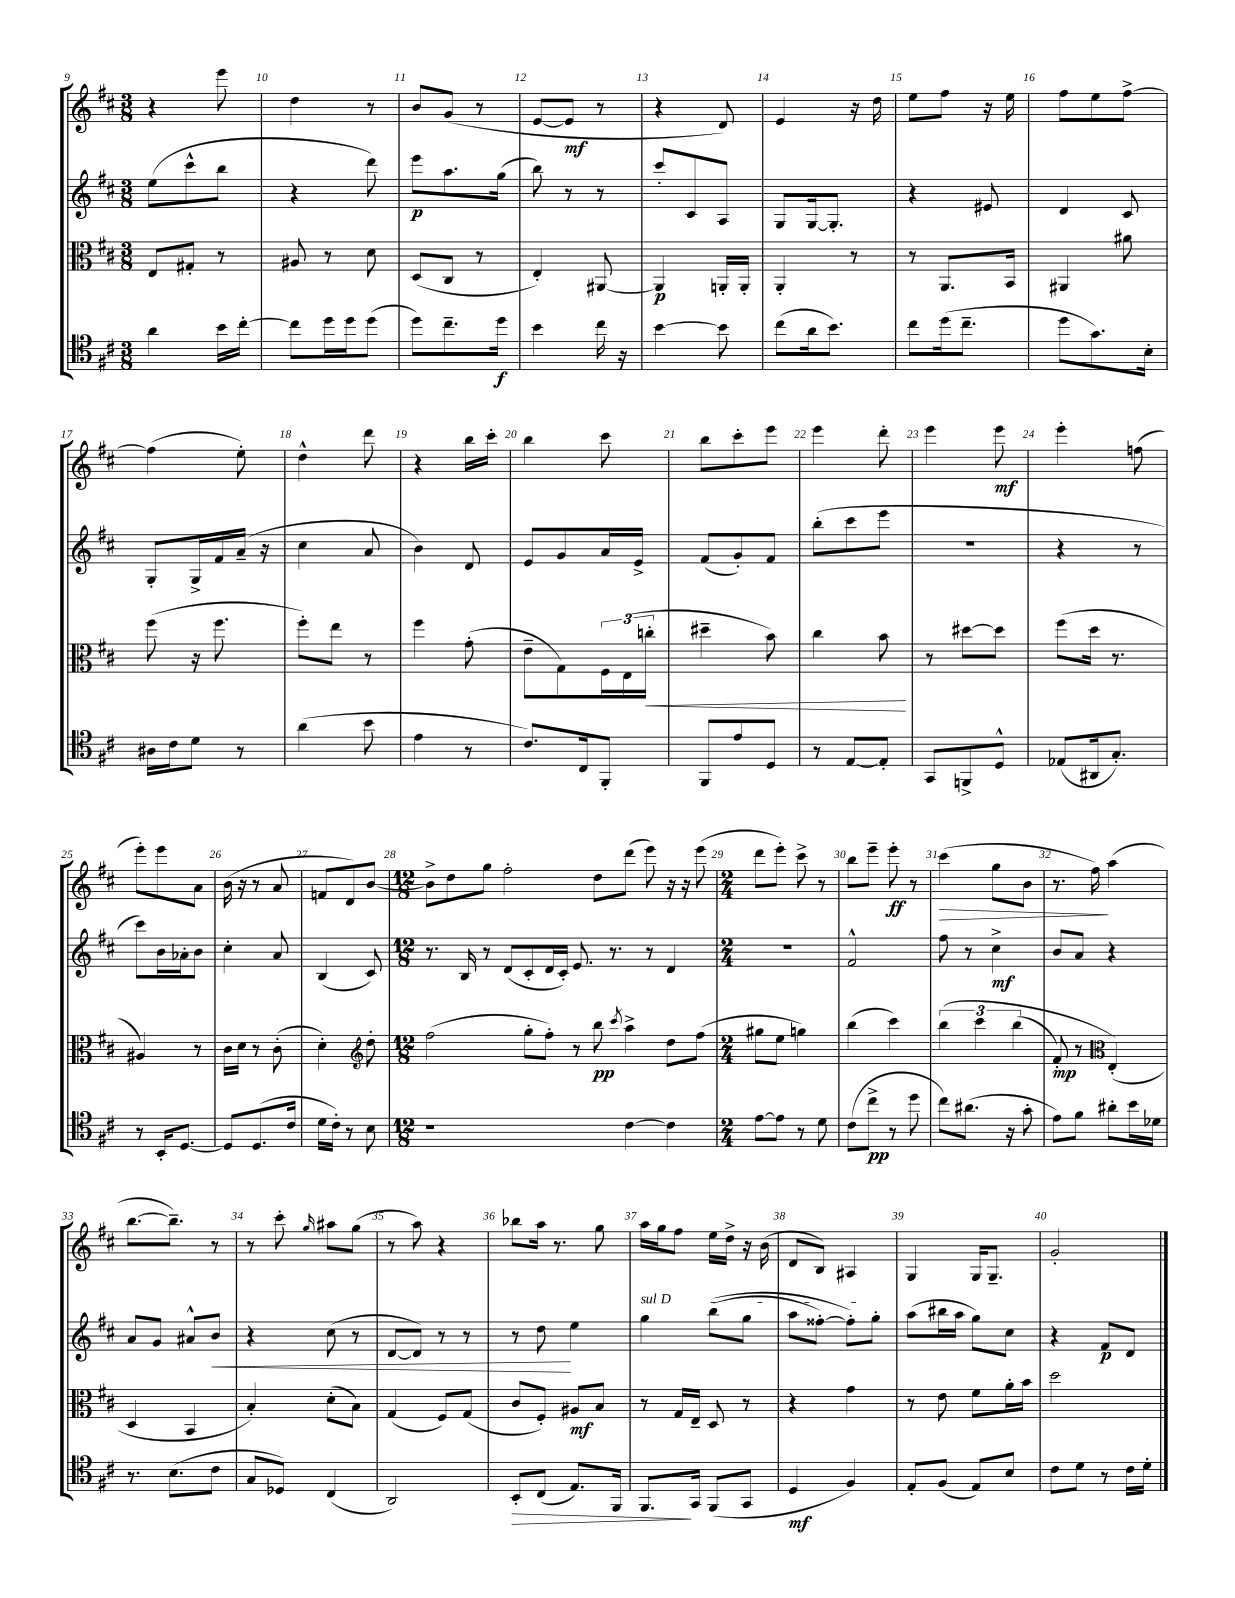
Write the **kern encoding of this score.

**kern	**kern	**kern	**kern
*staff4	*staff3	*staff2	*staff1
*clefC4	*clefC3	*clefG2	*clefG2
*k[f#c#]	*k[f#c#]	*k[f#c#]	*k[f#c#]
*M3/8	*M3/8	*M3/8	*M3/8
4a	8E	(8ee	4r
.	8G#'	8ccc#^^	.
16b	8r	8bb	8eee
[16cc#'	.	.	.
=	=	=	=
8cc#]	8A#	4r	4dd
16dd	8r	.	.
16dd	.	.	.
(8dd	8d	8ddd)	8r
=	=	=	=
8dd)	(8D	8eee	8b
8.cc#~	8C#	8.aa	(8g
.	8r	.	8r
16dd	.	(16gg	.
=	=	=	=
4b	4E')	8bb)	[8e
.	.	8r	8e]
16cc#	[8AA#	8r	8r
16r	.	.	.
=	=	=	=
[4b	4AA#]	8ccc#'	4r
.	.	8c#	.
8b]	16AA'	8A	8d)
.	16AA'	.	.
=	=	=	=
(8cc#	4AA'	8G	4e
16a	.	[16G	.
8.b)	.	8.G']	.
.	8r	.	16r
.	.	.	16dd
=	=	=	=
8cc#	8r	4r	8ee
(16dd	8.AA	.	8ff#
8.cc#~	.	.	.
.	.	8e#	16r
.	16BB	.	16ee
=	=	=	=
8dd	4AA#	4d	8ff#
8.g)	.	.	8ee
.	8a#	8c#	[8ff#^
16B'	.	.	.
=	=	=	=
16A#	(8ff#	8G'	(4ff#]
16c#	.	.	.
8d	16r	16G^	.
.	8.ff#	16f#	.
8r	.	(16a~	8ee')
.	.	16r	.
=	=	=	=
(4a	8ff#')	4cc#	4dd^^
.	8ee	.	.
8b	8r	8a	8ddd
=	=	=	=
4e	4ff#	4b)	4r
8r	(8g'	8d	16bb
.	.	.	16ccc#'
=	=	=	=
8.c#)	8e~	8e	4bb
.	8G)	8g	.
16C#	.	.	.
8FF#'	24F#	16a	8ccc#
.	(24E	.	.
.	.	16e^	.
.	24cc'	.	.
=	=	=	=
8FF#	4dd#~	(8f#	8bb
8e	.	8g')	8ccc#'
8D	8b)	8f#	8eee
=	=	=	=
8r	4cc#	(8bb'	4eee
[8E	.	8ccc#	.
8E']	8b	8eee	8ddd'
=	=	=	=
8GG	8r	4.r	4eee
8FF^	[8dd#	.	.
8D^^	8dd#]	.	8eee
=	=	=	=
(8E-	(8ff#	4r	4eee'
16AA#	16dd	.	.
8.G')	8.r	.	.
.	.	8r	(8ff
=	=	=	=
8r	4A#)	8ccc#)	8eee')
16BB'	.	16b	8eee
[8.D	.	16a-'	.
.	8r	8b	8a
=	=	=	=
8D]	16c#	4cc#'	(16b
.	16d	.	16r
(8.D	8r	.	8r
.	(8c#'	8a	8a
16c#	.	.	.
=	=	=	=
16d	4d')	(4B	8f
16c#')	.	.	.
8r	.	.	8d)
*	*clefG2	*	*
8B	8dd'	8c#)	[8b
=	=	=	=
*M12/8	*M12/8	*M12/8	*M12/8
1r	(2ff#	8.r	8b^]
.	.	.	8dd
.	.	16B	.
.	.	8r	8gg
.	.	(8d	2ff#'
.	8gg'	8c#'	.
.	8ff#')	16d	.
.	.	16c#')	.
.	8r	8.e	.
.	8bb	.	8dd
.	.	8.r	.
.	8qccc#	.	.
[4c#	4aa^	.	(8ddd
.	.	8r	8eee)
4c#]	8dd	4d	16r
.	.	.	16r
.	(8ff#	.	(8eee
=	=	=	=
*M2/4	*M2/4	*M2/4	*M2/4
[8e	8gg#	2r	8ddd
8e]	8ee	.	8eee')
8r	4gg)	.	8ccc#^
8d	.	.	8r
=	=	=	=
(8c#	(4bb	2f#^^	8bb
8cc#^	.	.	8eee~
8r	4ccc#)	.	8eee'
8dd	.	.	8r
=	=	=	=
8cc#)	&(6bb	8ff#	(4ccc#
(8.a#	.	8r	.
.	6ccc#	.	.
.	.	4cc#^	8gg
16r	.	.	.
.	(6bb	.	.
8g'	.	.	8b
=	=	=	=
8e)	8f#')	8b	8.r
8f#	8r	8a	.
.	.	.	16ff#)
*	*clefC3	*	*
8a#'	(4E'&)	4r	(4aa
16b	.	.	.
16d-	.	.	.
=	=	=	=
8.r	4D	8a	[8.bb
.	.	8g	.
(8.B	.	.	8.bb~])
.	4BB	8a#^^	.
8c#	.	8b	8r
=	=	=	=
8G	4B')	4r	8r
8D-)	.	.	8ccc#'
.	.	.	16qqgg
(4C#	(8d'	(8cc#	8aa#
.	8B)	8r	(8gg
=	=	=	=
2AA)	(4G	[8d	8r
.	.	8d])	8aa)
.	8F#)	8r	4r
.	(8G	8r	.
=	=	=	=
8BB'	8c#	8r	8bb-
(8C#	8F#')	8dd	16aa
.	.	.	8.r
8.E)	8A#	4ee	.
.	8B	.	8gg
16FF#	.	.	.
=	=	=	=
8.FF#	8r	4gg	16aa
.	.	.	16gg
.	16G	.	8ff#
16GG	16E~	.	.
(8FF#	8D	&((8bb	16ee
.	.	.	16dd^
8GG	8r	8gg	16r
.	.	.	(16b
=	=	=	=
4D	4r	8aa	8d
.	.	[8ff##')	8B)
4F#)	4g	8ff##']&)	4A#
.	.	8gg'	.
=	=	=	=
8E'	8r	(8aa	4G
(8F#	8e	16bb#	.
.	.	16aa	.
8E)	8f#	8gg)	16G
.	.	.	8.G~
8B	16a'	8cc#	.
.	16b	.	.
=	=	=	=
8c#	2dd	4r	2g'
8d	.	.	.
8r	.	8f#	.
16c#	.	8d	.
16d'	.	.	.
==	==	==	==
*-	*-	*-	*-
